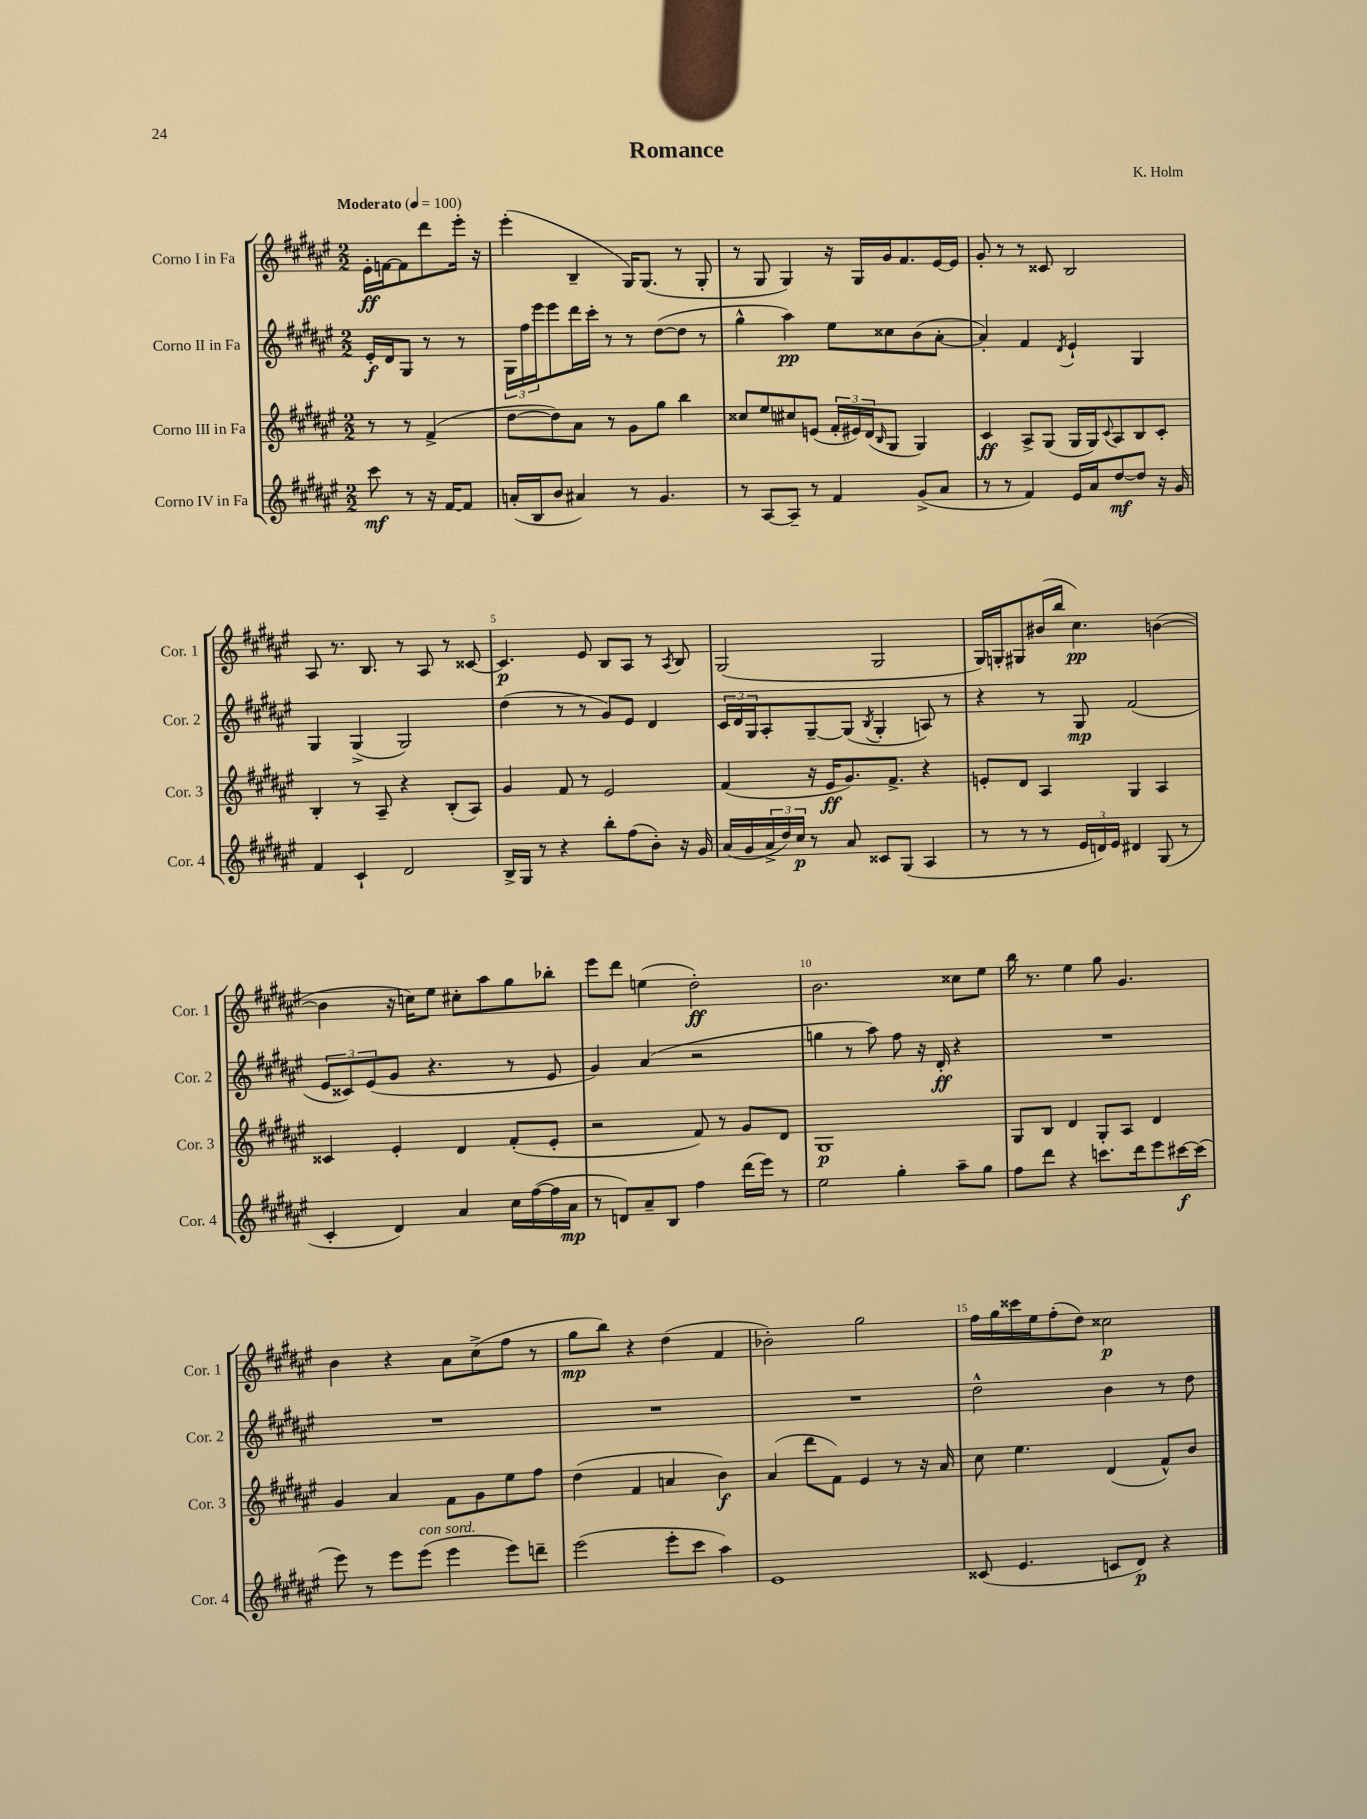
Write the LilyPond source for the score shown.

\header { title = "Romance" composer = "K. Holm" }
<<
\new StaffGroup <<
\new Staff = "s0" \with { instrumentName = "Corno I in Fa" shortInstrumentName = "Cor. 1" } {
    \clef treble \key fis \major \numericTimeSignature \time 2/2 \partial 2 \tempo "Moderato" 4 = 100
    eis'16-.\ff f'16~ f'8 dis'''8 eis'''16-. r16 |
    eis'''4-.( b4-- gis16) gis8.( r8 gis8-. |
    r8 gis8 gis4) r16 gis16 gis'16 fis'8. eis'16~ eis'16 |
    gis'8-. r8 r8 cisis'8 b2 |
    ais8 r8. b8. r8 ais8 r8 cisis'8~ |
    cisis'4.\p eis'8 b8 ais8 r8 \acciaccatura { ais8 } b8 |
    gis2( gis2 |
    gis16) g16-. gis8 bis'16( b''16 cis''4.\pp) b'4~( |
    b'4 r16 c''16) eis''8 cis''8-. ais''8 gis''8 bes''8-. |
    eis'''8 dis'''8 e''4( dis''2-.\ff) |
    b'2. cisis''8 eis''8 |
    b''16 r8. eis''4 gis''8 gis'4. |
    b'4 r4 ais'8 cis''8->( fis''8 r8 |
    gis''8\mp b''8) r4 dis''4( fis'4 |
    bes'2-.) gis''2 |
    fis''16 gis''16 cisis'''16 eis''16 fis''8-.( dis''8) cisis''2\p \bar "|." |
}
\new Staff = "s1" \with { instrumentName = "Corno II in Fa" shortInstrumentName = "Cor. 2" } {
    \clef treble \key fis \major \numericTimeSignature \time 2/2 \partial 2
    eis'16-.\f dis'16 gis8 r8 r8 |
    \tuplet 3/2 { gis16 fis''16 eis'''16 } eis'''8 dis'''16 cis'''16-. r8 r8 dis''8~( dis''8 r8 |
    gis''4-^ ais''4\pp) eis''8 cisis''8 b'8( ais'8~-. |
    ais'4-.) fis'4 \acciaccatura { dis'8 } eis'4-! gis4 |
    gis4 gis4->( gis2) |
    dis''4( r8 r8 gis'8) eis'8 dis'4 |
    \tuplet 3/2 { cis'16 dis'16 gis16 } ais8-. gis8~-- gis8( \acciaccatura { b8 } gis4-. a8) r8 |
    r4 r8 gis8\mp fis'2( |
    \tuplet 3/2 { eis'8 cisis'8) eis'8( } gis'8 r4. r8 eis'8 |
    gis'4) ais'4( r2 |
    g''4 r8 ais''8) fis''8 r16 dis'16-.\ff r4 |
    R1 |
    R1 |
    R1 |
    R1 |
    dis''2-^ b'4 r8 dis''8 \bar "|." |
}
\new Staff = "s2" \with { instrumentName = "Corno III in Fa" shortInstrumentName = "Cor. 3" } {
    \clef treble \key fis \major \numericTimeSignature \time 2/2 \partial 2
    r8 r8 fis'4->( |
    dis''8~ dis''8) ais'8 r8 gis'8 gis''8 b''4 |
    cisis''8 eis''8 cis''8 e'8( \tuplet 3/2 { fis'16-. eis'16) dis'16( } \grace { b16 } gis8 gis4) |
    cis'4\ff ais8-> gis8( gis16 gis16) \appoggiatura { cis'8 } ais8 b8 cis'8-. |
    b4-. r8 ais8-- r4 b8-.( ais8) |
    gis'4 fis'8 r8 eis'2 |
    fis'4( r16 eis'16\ff gis'8.) fis'8.-> r4 |
    e'8-. dis'8 ais4 gis4 ais4 |
    cisis'4 eis'4-. dis'4 fis'8-.( eis'8-. |
    r2 fis'8) r8 gis'8 dis'8 |
    gis1\p |
    gis8 b8 dis'4 gis8-. ais8 dis'4 |
    gis'4 ais'4 fis'8 gis'8 eis''8 fis''8 |
    dis''4( fis'4 a'4 b'4\f) |
    ais'4( dis'''8 fis'8) eis'4 r8 r16 ais'16 |
    cis''8 eis''4. dis'4( fis'8-^) b'8 \bar "|." |
}
\new Staff = "s3" \with { instrumentName = "Corno IV in Fa" shortInstrumentName = "Cor. 4" } {
    \clef treble \key fis \major \numericTimeSignature \time 2/2 \partial 2
    cis'''8\mf r8 r16 fis'16~ fis'8 |
    a'16-.( b16 b'8 ais'4) r8 gis'4. |
    r8 ais8~ ais8-- r8 fis'4 gis'8->( ais'8 |
    r8 r8 fis'4) eis'16 ais'16 dis''8~\mf dis''8 r16 gis'16 |
    fis'4 cis'4-! dis'2 |
    b16-> gis16 r8 r4 b''8-. fis''8( b'8-.) r16 gis'16 |
    ais'16( gis'16 \tuplet 3/2 { ais'16-> dis''16) cis''16\p } r8 ais'8 cisis'8 gis8( ais4 |
    r8 r8 r8 \tuplet 3/2 { eis'16 d'16) eis'16 } dis'4 gis8( r8 |
    cis'4-. dis'4) ais'4 cis''16 fis''16~( fis''16 ais'16\mp |
    r8 d'8) ais'8-- b8 fis''4 dis'''16( eis'''16) r8 |
    eis''2 gis''4-. ais''8-- gis''8 |
    fis''8 dis'''8 r4 c'''8. dis'''16 eis'''8 cis'''16~\f cis'''16( |
    eis'''8) r8 eis'''8 eis'''8^\markup { \italic "con sord." }( eis'''4 eis'''8) d'''8-- |
    eis'''2( eis'''8-. cis'''8 ais''4) |
    eis'1 |
    cisis'8( eis'4. c'8 dis'8\p) r4 \bar "|." |
}
>>
>>
\layout { \context { \Score \override BarNumber.break-visibility = ##(#f #t #t) barNumberVisibility = #(every-nth-bar-number-visible 5) } }
